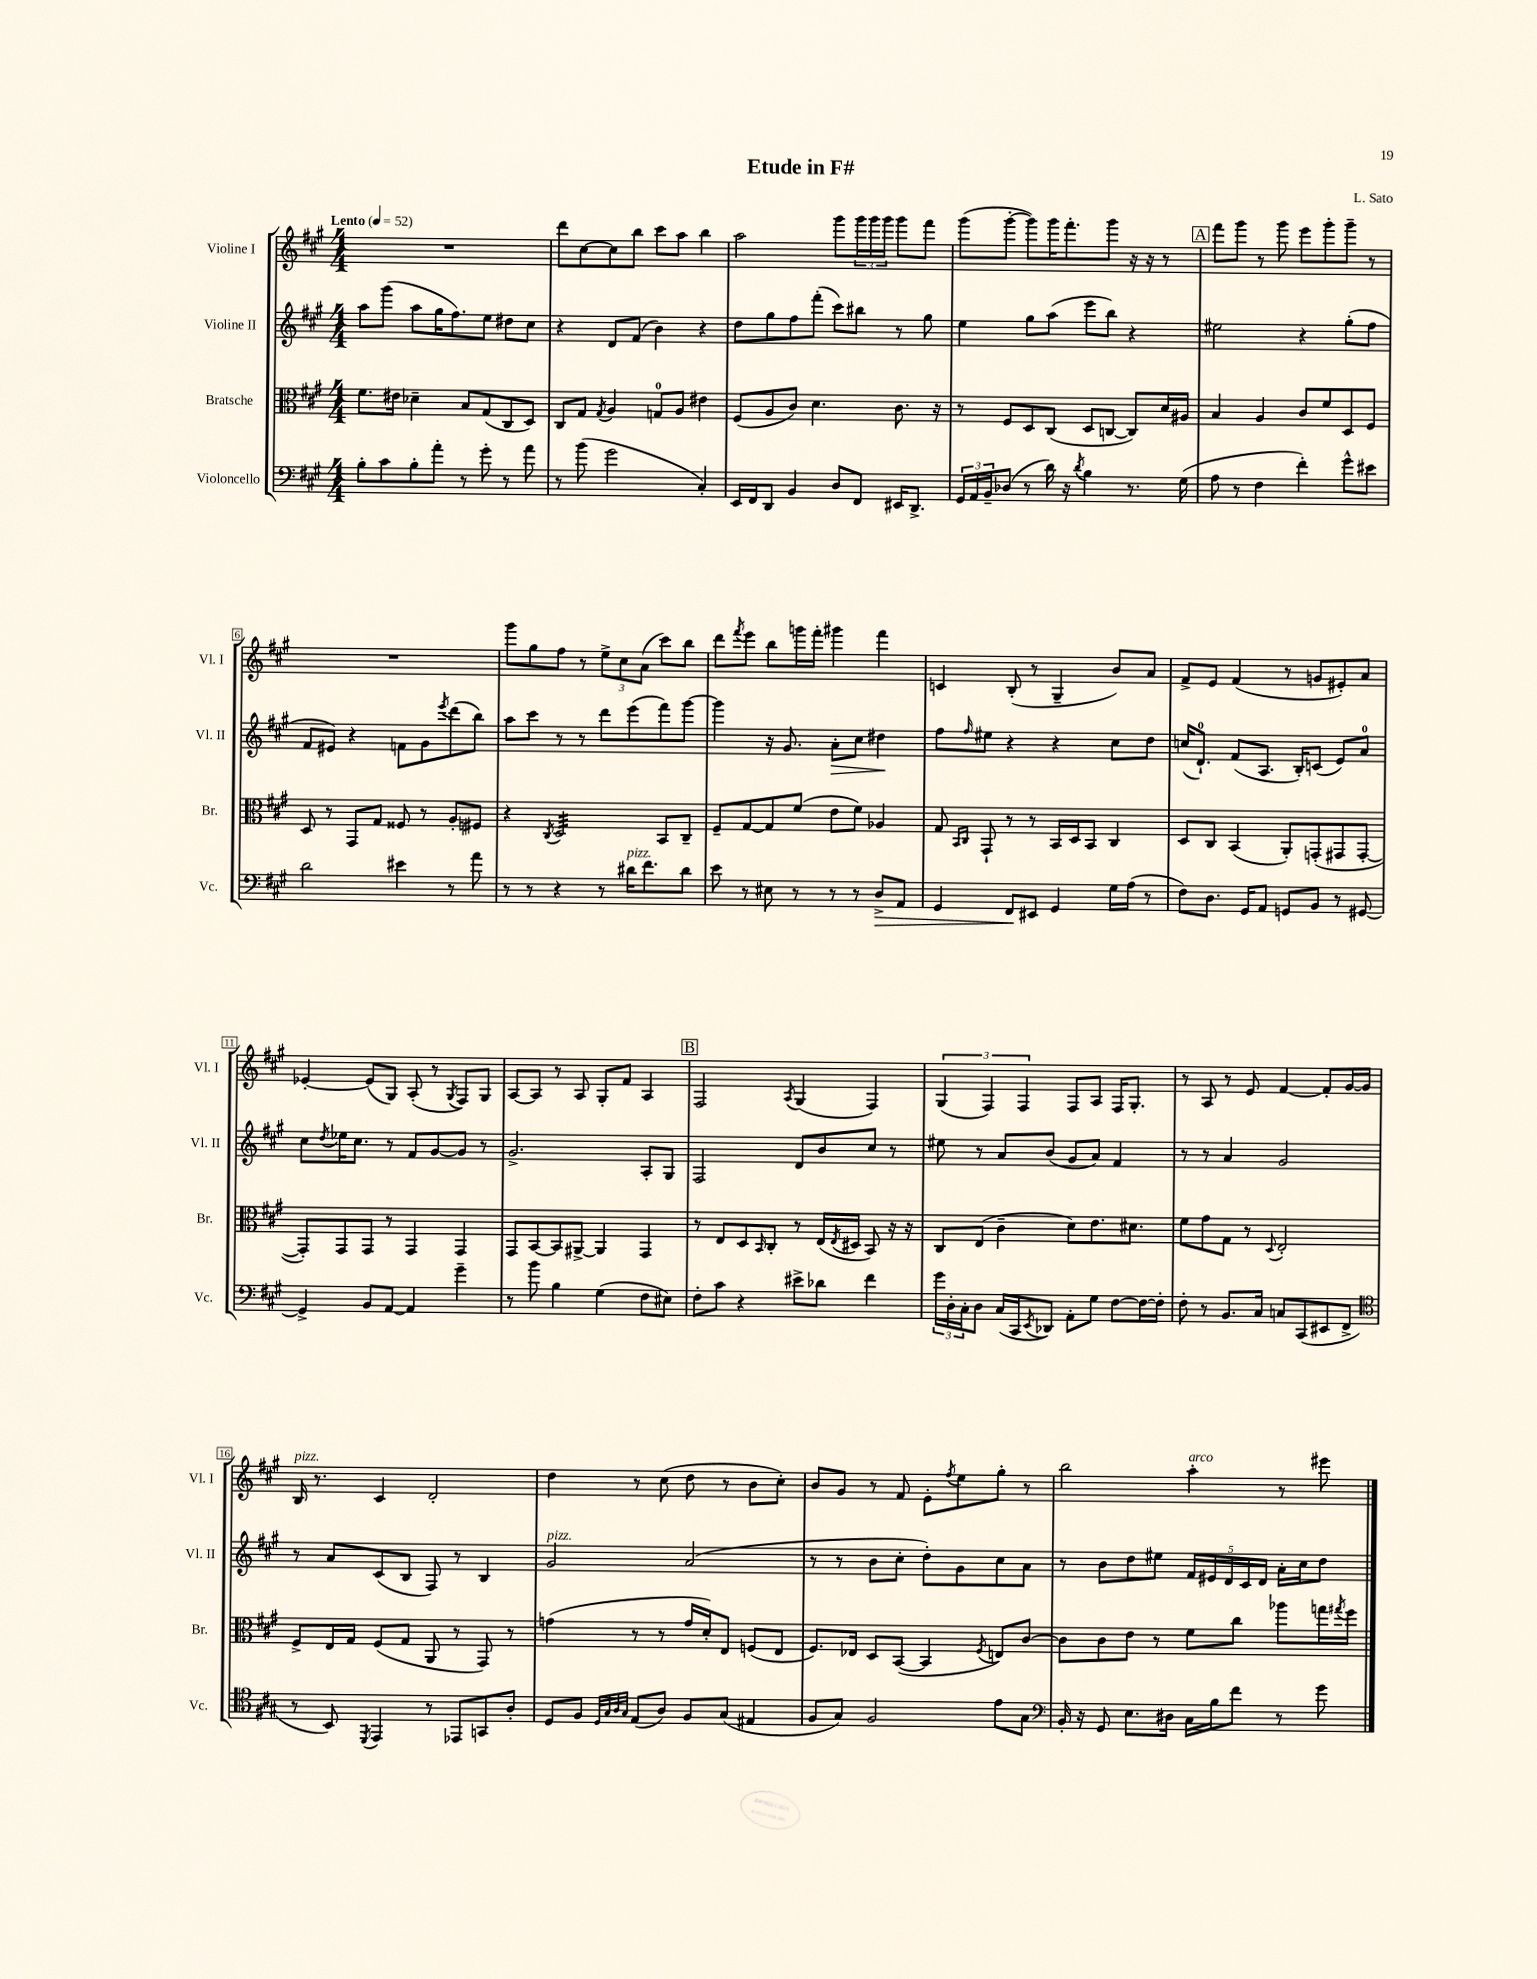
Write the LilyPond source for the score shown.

\header { title = "Etude in F#" composer = "L. Sato" }
<<
\new StaffGroup <<
\new Staff = "s0" \with { instrumentName = "Violine I" shortInstrumentName = "Vl. I" } {
    \clef treble \key a \major \numericTimeSignature \time 4/4 \tempo "Lento" 4 = 52
    R1 |
    d'''8 cis''8~ cis''8 b''8 cis'''8 a''8 b''4 |
    a''2 gis'''8 \tuplet 3/2 { gis'''16 gis'''16 gis'''16 } gis'''8 fis'''8 |
    gis'''8( gis'''8~-. gis'''8) gis'''16 fis'''8.-. gis'''8 r16 r16 r8 |
    \mark \markup { \box "A" } fis'''8 gis'''8 r8 gis'''8 e'''8 gis'''8-. gis'''8-- r8 |
    R1 |
    gis'''8 gis''8 fis''8 r8 \tuplet 3/2 { e''8-> cis''8 a'8( } cis'''8) b''8 |
    d'''8 \acciaccatura { fis'''8 } e'''8 b''8 g'''16 fis'''16-. gis'''4 fis'''4 |
    c'4 b8-.( r8 gis4-- b'8) a'8 |
    fis'8-> e'8 fis'4( r8 g'8 eis'8-.) a'8 |
    ees'4~-. ees'8( gis8) a8-.( r8 \acciaccatura { gis8 } fis8) gis8 |
    a8~ a8 r8 a8 gis8-. fis'8 a4 |
    \mark \markup { \box "B" } fis2 \acciaccatura { a8 } gis4( fis4) |
    \tuplet 3/2 { gis4( fis4) fis4 } fis8 a8 fis16 gis8.-. |
    r8 a8 r8 e'8 fis'4~ fis'8-. gis'16~ gis'16 |
    b16^\markup { \italic "pizz." } r8. cis'4 d'2-. |
    d''4 r8 cis''8( d''8 r8 b'8 cis''8-.) |
    b'8 gis'8 r8 fis'8 e'8-. \acciaccatura { fis''8 } e''8 gis''8-. r8 |
    b''2 a''4-.^\markup { \italic "arco" } r8 eis'''8 \bar "|." |
}
\new Staff = "s1" \with { instrumentName = "Violine II" shortInstrumentName = "Vl. II" } {
    \clef treble \key a \major \numericTimeSignature \time 4/4
    a''8 gis'''8( a''8 gis''16 fis''8.) e''8 dis''8 cis''8 |
    r4 d'8 fis'8( b'4) r4 |
    d''8 gis''8 fis''8 fis'''8-.( cis'''8) bis''8 r8 gis''8 |
    e''4 gis''8 a''8( e'''8 b''8) r4 |
    \mark \markup { \box "A" } eis''2 r4 gis''8-.( fis''8 |
    fis'8 eis'8) r4 f'8 gis'8 \acciaccatura { e'''8 } d'''8( b''8) |
    a''8 cis'''8 r8 r8 d'''8 e'''8( fis'''8) gis'''8~ |
    gis'''4 r16 gis'8. a'8-.\> cis''8 dis''4\! |
    fis''8 \grace { fis''16 } eis''8 r4 r4 cis''8 d''8 |
    c''16( d'8.-0-!) fis'8( a8. b16-.) c'8( e'8) a'8-0 |
    cis''8 \acciaccatura { d''8 } ees''16 cis''8. r8 fis'8 gis'8~ gis'8 r8 |
    gis'2.-> a8-. gis8 |
    \mark \markup { \box "B" } fis2 d'8 b'8 cis''8 r8 |
    eis''8 r8 a'8 b'8( gis'8 a'8) fis'4 |
    r8 r8 a'4 gis'2 |
    r8 a'8 cis'8( b8 fis8) r8 b4 |
    gis'2^\markup { \italic "pizz." } a'2( |
    r8 r8 b'8 cis''8-. d''8-.) gis'8 cis''8 a'8 |
    r8 b'8 d''8 eis''8 \tuplet 5/4 { fis'16 eis'16 d'16 cis'16 d'16 } a'16-. cis''16 d''8 \bar "|." |
}
\new Staff = "s2" \with { instrumentName = "Bratsche" shortInstrumentName = "Br." } {
    \clef alto \key a \major \numericTimeSignature \time 4/4
    fis'8. eis'16 des'4-- b8 gis8( cis8 d8) |
    cis8 gis8 \acciaccatura { gis8 } a4 g8-0 a8 eis'4 |
    fis8( a8 cis'8) d'4. cis'8. r16 |
    r8 fis8 d8 cis8( d8 c8~ c8) d'16 ais16 |
    \mark \markup { \box "A" } b4 a4 cis'8 fis'8 d8 fis8 |
    d8 r8 gis,8 gis8 fisis8 r8 a8-. fis8 |
    r4 \acciaccatura { cis8 } d2:32 b,8 cis8-- |
    fis8-- gis8~ gis8 fis'8( e'8 fis'8) aes4 |
    gis8 \grace { b,16 cis16 } gis,8-! r8 r8 b,16 d16 b,8 cis4 |
    d8 cis8 b,4( a,8-.) g,8-.( gis,8 gis,8~-. |
    gis,8-.) gis,8 gis,8 r8 gis,4 gis,4 |
    gis,8 b,8~ b,8 ais,8~-> ais,4 gis,4 |
    \mark \markup { \box "B" } r8 e8 d8 \grace { b,16 } cis8-. r8 e16( \acciaccatura { e8 } dis16 b,8) r16 r16 |
    cis8 e8( cis'4-- d'8) e'8. dis'8. |
    fis'8 gis'8 gis8 r8 \appoggiatura { d8 } e2-. |
    fis8-> e16 gis16 fis8( gis8 a,8 r8 gis,8) r8 |
    g'4( r8 r8 g'16 d'16-.) e8 f8( e8 |
    fis8.) ees16 d8 b,8~( b,4 \acciaccatura { fis8 } e8) cis'8~ |
    cis'8 cis'8 e'8 r8 fis'8 cis''8 aes''8 g''16 \acciaccatura { gis''8 } fis''16 \bar "|." |
}
\new Staff = "s3" \with { instrumentName = "Violoncello" shortInstrumentName = "Vc." } {
    \clef bass \key a \major \numericTimeSignature \time 4/4
    b8-. cis'8 b8-. a'8-. r8 gis'8-. r8 a'8 |
    r8 b'8( gis'2 cis4-.) |
    e,16 fis,16 d,8 b,4 d8 fis,8 eis,16 d,8.-> |
    \tuplet 3/2 { gis,16 a,16 b,16-- } des8( r8 d'16) r16 \acciaccatura { d'8 } b4 r8. gis16( |
    \mark \markup { \box "A" } a8 r8 fis4 fis'4-.) gis'8-^ eis'8 |
    d'2 eis'4 r8 a'8 |
    r8 r8 r4 r8 dis'16^\markup { \italic "pizz." } fis'8. dis'8 |
    e'8 r8 eis8 r8 r8 r8 d8->\> a,8 |
    gis,4 fis,8\! eis,8 gis,4 gis16 a16( r8 |
    fis8) d8. gis,16 a,8 g,8 b,8 r8 gis,8~ |
    gis,4-> b,8 a,8~ a,4 gis'4-- |
    r8 b'8 b4 gis4( fis8 eis8) |
    \mark \markup { \box "B" } fis8-. cis'8 r4 eis'8-> des'8 fis'4 |
    \tuplet 3/2 { gis'16 d16-. cis16-. } d8 cis16( cis,16 \acciaccatura { e,8 } des,8) a,8-. gis8 fis8~ fis16~ fis16-. |
    fis8-. r8 b,8. cis16 c8 cis,8( eis,8 fis,8-> |
    \clef tenor r8 b,8) \acciaccatura { d,8 } e,4 r8 ees,8 g,8 a8-. |
    d8 fis8 \grace { d32 gis32 a32 gis32 } e8( a8) fis8 gis8( eis4 |
    fis8 gis8) fis2 e'8 gis8 |
    \clef bass b,16-. r16 gis,8 e8. dis16 cis16 b16 fis'8 r8 gis'8 \bar "|." |
}
>>
>>
\layout { \context { \Score \override BarNumber.stencil = #(make-stencil-boxer 0.1 0.3 ly:text-interface::print) } }
